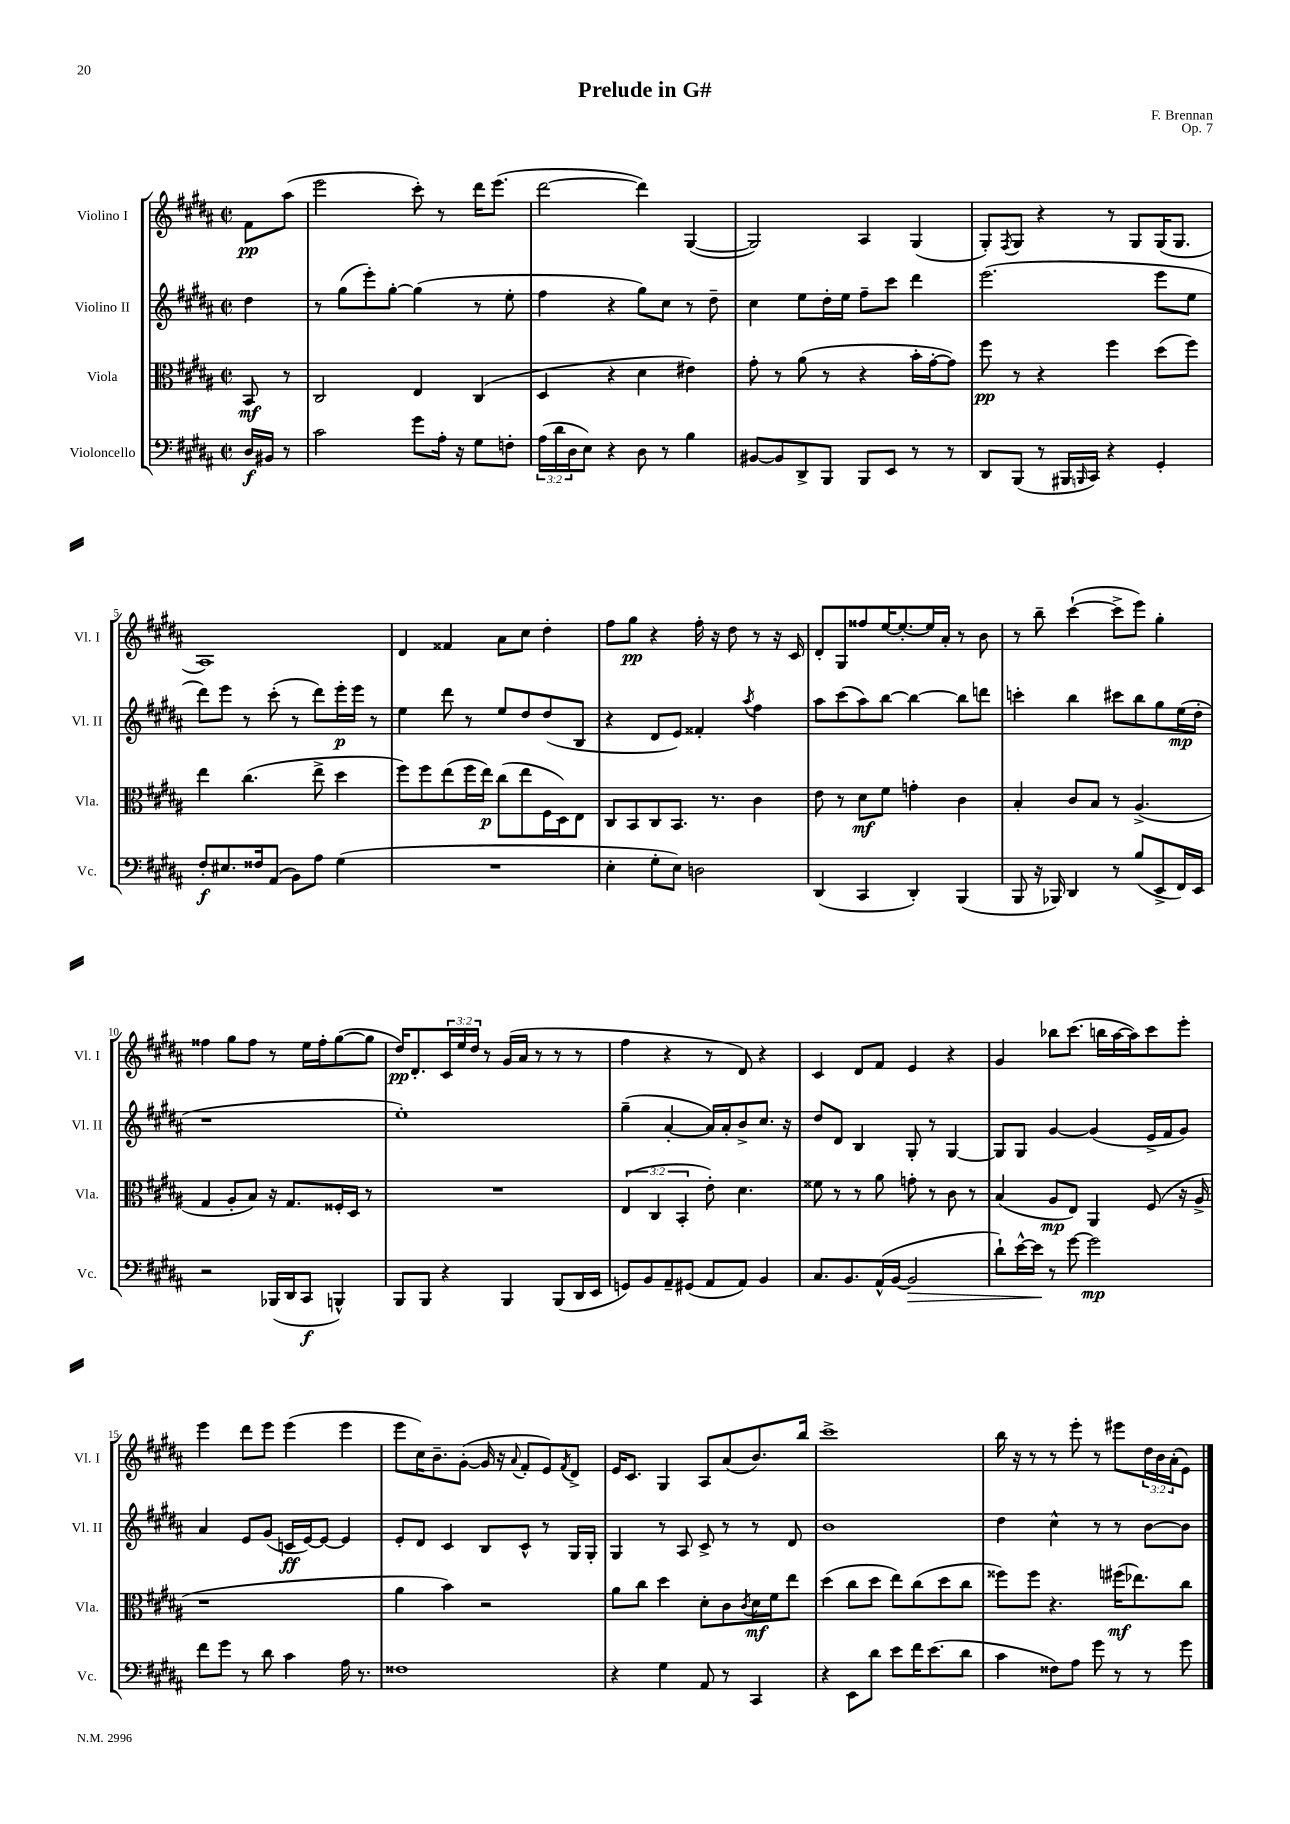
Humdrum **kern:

**kern	**dynam	**kern	**dynam	**kern	**dynam	**kern	**dynam
*part4	*part4	*part3	*part3	*part2	*part2	*part1	*part1
*staff4	*staff4	*staff3	*staff3	*staff2	*staff2	*staff1	*staff1
*I"Violoncello	*	*I"Viola	*	*I"Violino II	*	*I"Violino I	*
*I'Vc.	*	*I'Vla.	*	*I'Vl. II	*	*I'Vl. I	*
*clefF4	*	*clefC3	*	*clefG2	*	*clefG2	*
*k[f#c#g#d#a#]	*	*k[f#c#g#d#a#]	*	*k[f#c#g#d#a#]	*	*k[f#c#g#d#a#]	*
*M2/2	*	*M2/2	*	*M2/2	*	*M2/2	*
*met(c|)	*	*met(c|)	*	*met(c|)	*	*met(c|)	*
=	=	=	=	=	=	=	=
16D#/LL	f	8BB/	mf	4dd#\	.	8f#\L	pp
16BB#X/JJ	.	.	.	.	.	.	.
8r	.	8r	.	.	.	(8aa#\J	.
=1	=1	=1	=1	=1	=1	=1	=1
2c#\	.	2C#/	.	8r	.	2eee\	.
.	.	.	.	(8gg#\L	.	.	.
.	.	.	.	8eee'\)	.	.	.
.	.	.	.	[8gg#'\J	.	.	.
8g#\L	.	4E/	.	(4gg#\]	.	8ccc#'\)	.
16A#'\Jk	.	.	.	.	.	8r	.
16r	.	.	.	.	.	.	.
8G#\L	.	(4C#/	.	8r	.	16ddd#\KL	.
.	.	.	.	.	.	(8.eee\J	.
8Fn'\J	.	.	.	8ee'\	.	.	.
=2	=2	=2	=2	=2	=2	=2	=2
(24A#\LL	.	4D#/	.	4ff#\	.	[2ddd#\	.
24d#\	.	.	.	.	.	.	.
24D#\J	.	.	.	.	.	.	.
8E\J)	.	.	.	.	.	.	.
4r	.	4r	.	4r	.	.	.
8D#\	.	4d#\	.	8gg#\L)	.	4ddd#\])	.
8r	.	.	.	8cc#\J	.	.	.
4B\	.	4e#X\)	.	8r	.	([4G#/	.
.	.	.	.	8dd#~\	.	.	.
=3	=3	=3	=3	=3	=3	=3	=3
[8BB#X/L	.	8g#'\	.	4cc#\	.	2G#/])	.
8BB#/]	.	8r	.	.	.	.	.
8DD#^/	.	(8a#\	.	8ee\L	.	.	.
8BBB/J	.	8r	.	16dd#'\L	.	.	.
.	.	.	.	16ee\JJ	.	.	.
8BBB/L	.	4r	.	8ff#~\L	.	4A#/	.
8EE/J	.	.	.	8ccc#\J	.	.	.
8r	.	16b'\LL	.	4ddd#\	.	(4G#/	.
.	.	[16g#'\J	.	.	.	.	.
8r	.	8g#\J])	.	.	.	.	.
=4	=4	=4	=4	=4	=4	=4	=4
8DD#/L	.	8ff#\	pp	(2.eee\	.	8G#'/L)	.
.	.	.	.	.	.	8qF#/	.
(8BBB/J	.	8r	.	.	.	8G#/J	.
8r	.	4r	.	.	.	4r	.
16BBB#X/LL	.	.	.	.	.	.	.
16qqBBBn/	.	.	.	.	.	.	.
16CC#/JJ)	.	.	.	.	.	.	.
4r	.	4ff#\	.	.	.	8r	.
.	.	.	.	.	.	8G#/L	.
4GG#'/	.	(8dd#\L	.	8eee\L	.	(16G#/K	.
.	.	.	.	.	.	8.G#/J	.
.	.	8ff#\J)	.	8ee\J	.	.	.
!!LO:LB:g=z
=5	=5	=5	=5	=5	=5	=5	=5
8F#'/L	f	4ee\	.	8ddd#\L)	.	1A#)	.
8.E#X/	.	.	.	8eee\J	.	.	.
.	.	(4.cc#\	.	8r	.	.	.
16F##X/k	.	.	.	.	.	.	.
(8AA#/J	.	.	.	(8ccc#'\	.	.	.
8BB\L)	.	.	.	8r	.	.	.
8A#\J	.	8ee^\	.	8ddd#\L)	.	.	.
(4G#\	.	4dd#\	.	16eee'\L	p	.	.
.	.	.	.	16eee\JJ	.	.	.
.	.	.	.	8r	.	.	.
=6	=6	=6	=6	=6	=6	=6	=6
1r	.	8ff#\L)	.	4ee\	.	4d#/	.
.	.	8ff#\	.	.	.	.	.
.	.	(8ee\	.	8ddd#\	.	4f##X/	.
.	.	16ff#\L	.	8r	.	.	.
.	.	16ee\JJ)	p	.	.	.	.
.	.	(8cc#\L	.	8ee/L	.	8a#\L	.
.	.	8ee\	.	8dd#/	.	8cc#\J	.
.	.	16F#\L	.	(8dd#/	.	4dd#'\	.
.	.	16D#\J)	.	.	.	.	.
.	.	8E\J	.	8B/J	.	.	.
=7	=7	=7	=7	=7	=7	=7	=7
4E'\	.	8C#/L	.	4r	.	8ff#\L	.
.	.	8BB/	.	.	.	8gg#\J	pp
8G#'\L	.	8C#/	.	8d#/L	.	4r	.
8E\J)	.	8.BB/J	.	8e/J)	.	.	.
2Dn\	.	.	.	4f##X'/	.	16ff#'\	.
.	.	8.r	.	.	.	16r	.
.	.	.	.	.	.	8dd#\	.
.	.	.	.	8qaa#/	.	.	.
.	.	4c#\	.	4ff#\	.	8r	.
.	.	.	.	.	.	16r	.
.	.	.	.	.	.	16c#/	.
=8	=8	=8	=8	=8	=8	=8	=8
(4DD#/	.	8e\	.	8aa#\L	.	8d#'/L	.
.	.	8r	.	(8ccc#\	.	8G#/	.
4CC#/	.	8d#\L	mf	8aa#\)	.	8ff##X/	.
.	.	8f#\J	.	[8bb\J	.	[16ee/K	.
.	.	.	.	.	.	8.ee'/_	.
4DD#'/)	.	4gn'\	.	4bb\_	.	.	.
.	.	.	.	.	.	16ee/L]	.
.	.	.	.	.	.	16a#'/JJ	.
(4BBB/	.	4c#\	.	8bb\L]	.	8r	.
.	.	.	.	8dddn\J	.	8b\	.
=9	=9	=9	=9	=9	=9	=9	=9
8BBB/	.	4B'/	.	4cccn'\	.	8r	.
16r	.	.	.	.	.	8bb~\	.
16BBB-X/)	.	.	.	.	.	.	.
4DD#/	.	8c#/L	.	4bb\	.	([4ccc#`\	.
.	.	8B/J	.	.	.	.	.
8r	.	8r	.	8ccc#X\L	.	8ccc#^\L]	.
(8B/L	.	(4.A#^/	.	8bb\	.	8eee\J)	.
8EE^/	.	.	.	8gg#\	.	4gg#'\	.
16FF#/L)	.	.	.	(16ee\L	mp	.	.
16EE/JJ	.	.	.	16dd#'\JJ	.	.	.
!!LO:LB:g=z
=10	=10	=10	=10	=10	=10	=10	=10
2r	.	4G#/	.	1r	.	4ff##X\	.
.	.	8A#'/L	.	.	.	8gg#\L	.
.	.	8B/J)	.	.	.	8ff##\J	.
(16BBB-X/LL	.	16r	.	.	.	8r	.
16DD#/J	.	8.G#/L	.	.	.	.	.
8CC#/J	f	.	.	.	.	16ee\LL	.
.	.	.	.	.	.	16ff##'\J	.
4BBBn^^/)	.	16F##X'/L	.	.	.	([8gg#\	.
.	.	16D#/JJ	.	.	.	.	.
.	.	8r	.	.	.	8gg#\J]	.
=11	=11	=11	=11	=11	=11	=11	=11
8BBB/L	.	1r	.	1ee')	.	16dd#/KL)	pp
.	.	.	.	.	.	8.d#'/	.
8BBB/J	.	.	.	.	.	.	.
4r	.	.	.	.	.	24c#/L	.
.	.	.	.	.	.	24ee/	.
.	.	.	.	.	.	24dd#/JJ	.
.	.	.	.	.	.	8r	.
4BBB/	.	.	.	.	.	(16g#/LL	.
.	.	.	.	.	.	16a#/JJ	.
.	.	.	.	.	.	8r	.
(8BBB/L	.	.	.	.	.	8r	.
16DD#/L	.	.	.	.	.	8r	.
16EE/JJ	.	.	.	.	.	.	.
=12	=12	=12	=12	=12	=12	=12	=12
8GGn/L)	.	(6E/	.	(4gg#~\	.	4ff#\	.
8BB/	.	.	.	.	.	.	.
.	.	6C#/	.	.	.	.	.
8AA#~/	.	.	.	[4a#'/	.	4r	.
.	.	6BB'/	.	.	.	.	.
(8GG#X/J	.	.	.	.	.	.	.
8AA#/L	.	8e'\)	.	16a#/LL])	.	8r	.
.	.	.	.	16a#'/J	.	.	.
8AA#/J)	.	4.d#\	.	8b^/	.	8d#/)	.
4BB/	.	.	.	8.cc#/J	.	4r	.
.	.	.	.	16r	.	.	.
=13	=13	=13	=13	=13	=13	=13	=13
8.C#/L	.	8f##X\	.	8dd#/L	.	4c#/	.
.	.	8r	.	8d#/J	.	.	.
8.BB/	.	.	.	.	.	.	.
.	.	8r	.	4B/	.	8d#/L	.
(16AA#^^/L	.	8a#\	.	.	.	8f#/J	.
[16BB/JJ	.	.	.	.	.	.	.
!	!LO:HP:b	!	!	!	!	!	!
2BB/]	>	8gn'\	.	8G#'/	.	4e/	.
.	.	8r	.	8r	.	.	.
.	.	8c#\	.	[4G#/	.	4r	.
.	.	8r	.	.	.	.	.
=14	=14	=14	=14	=14	=14	=14	=14
8d#`\L)	.	(4B/	.	8G#/L]	.	4g#/	.
[16e^^\L	.	.	.	8G#/J	.	.	.
16e\JJ]	.	.	.	.	.	.	.
8r	]	8A#/L	mp	[4g#/	.	8bb-X\L	.
[8g#\	.	8E/J)	.	.	.	(8.ccc#\J	.
2g#\]	mp	4AA#/	.	(4g#/]	.	.	.
.	.	.	.	.	.	16bbn\LL	.
.	.	.	.	.	.	[16aa#\	.
.	.	.	.	.	.	16aa#\J])	.
.	.	(8F#/	.	16e^/LL	.	8ccc#\	.
.	.	.	.	16f#/J	.	.	.
.	.	16r	.	8g#/J)	.	8eee'\J	.
.	.	16A#^/	.	.	.	.	.
!!LO:LB:g=z
=15	=15	=15	=15	=15	=15	=15	=15
8f#\L	.	1r	.	4a#/	.	4eee\	.
8g#\J	.	.	.	.	.	.	.
8r	.	.	.	8e/L	.	8ddd#\L	.
8d#\	.	.	.	(8g#/J	.	8eee\J	.
4c#\	.	.	.	16cn/LL	ff	(4eee\	.
.	.	.	.	[16e/J)	.	.	.
.	.	.	.	8e/J_	.	.	.
16A#\	.	.	.	4e/]	.	4eee\	.
8.r	.	.	.	.	.	.	.
=16	=16	=16	=16	=16	=16	=16	=16
1F##X	.	4a#\	.	8e'/L	.	8eee\L	.
.	.	.	.	8d#/J	.	16cc#\K)	.
.	.	.	.	.	.	8.b~\	.
.	.	4b\)	.	4c#/	.	.	.
.	.	.	.	.	.	([8g#'\J	.
.	.	2r	.	8B/L	.	16g#/]	.
.	.	.	.	.	.	16r	.
.	.	.	.	.	.	8qqa#/	.
.	.	.	.	8c#^^/J	.	8f#'/L	.
.	.	.	.	8r	.	8e/)	.
.	.	.	.	.	.	8qf#/	.
.	.	.	.	16G#/LL	.	8d#^/J	.
.	.	.	.	16G#'/JJ	.	.	.
=17	=17	=17	=17	=17	=17	=17	=17
4r	.	8a#\L	.	4G#/	.	16e/KL	.
.	.	.	.	.	.	8.c#/J	.
.	.	8cc#\J	.	.	.	.	.
4G#\	.	4dd#\	.	8r	.	4G#/	.
.	.	.	.	8A#/	.	.	.
8AA#/	.	8d#'\L	.	8c#^/	.	8A#/L	.
8r	.	8c#\	.	8r	.	(8a#/	.
.	.	8qc#/	.	.	.	.	.
4CC#/	.	16d#\L	mf	8r	.	8.b/)	.
.	.	16f#\J	.	.	.	.	.
.	.	8ee\J	.	8d#/	.	.	.
.	.	.	.	.	.	16bb/Jk	.
=18	=18	=18	=18	=18	=18	=18	=18
4r	.	(4dd#\	.	1b	.	1ccc#^	.
8EE\L	.	8cc#\L	.	.	.	.	.
8d#\J	.	8dd#\J	.	.	.	.	.
8e\L	.	8ee\L)	.	.	.	.	.
16f#\K	.	(8cc#\	.	.	.	.	.
(8.e\	.	.	.	.	.	.	.
.	.	8dd#\	.	.	.	.	.
8d#\J	.	8cc#\J	.	.	.	.	.
=19	=19	=19	=19	=19	=19	=19	=19
4c#\	.	8ff##X\L)	.	4dd#\	.	16bb\	.
.	.	.	.	.	.	16r	.
.	.	8ff##\J	.	.	.	8r	.
8F##X\L)	.	4.r	.	4cc#^^\	.	8r	.
8A#\J	.	.	.	.	.	8eee'\	.
8g#\	.	.	.	8r	.	8r	.
8r	.	(16ff#X\KL	mf	8r	.	8eee#X\L	.
.	.	8.ee-X\)	.	.	.	.	.
8r	.	.	.	[8b\L	.	24dd#\L	.
.	.	.	.	.	.	24b\	.
.	.	.	.	.	.	(24a#'\J	.
8g#\	.	8cc#\J	.	8b\J]	.	8e\J)	.
==	==	==	==	==	==	==	==
*-	*-	*-	*-	*-	*-	*-	*-
